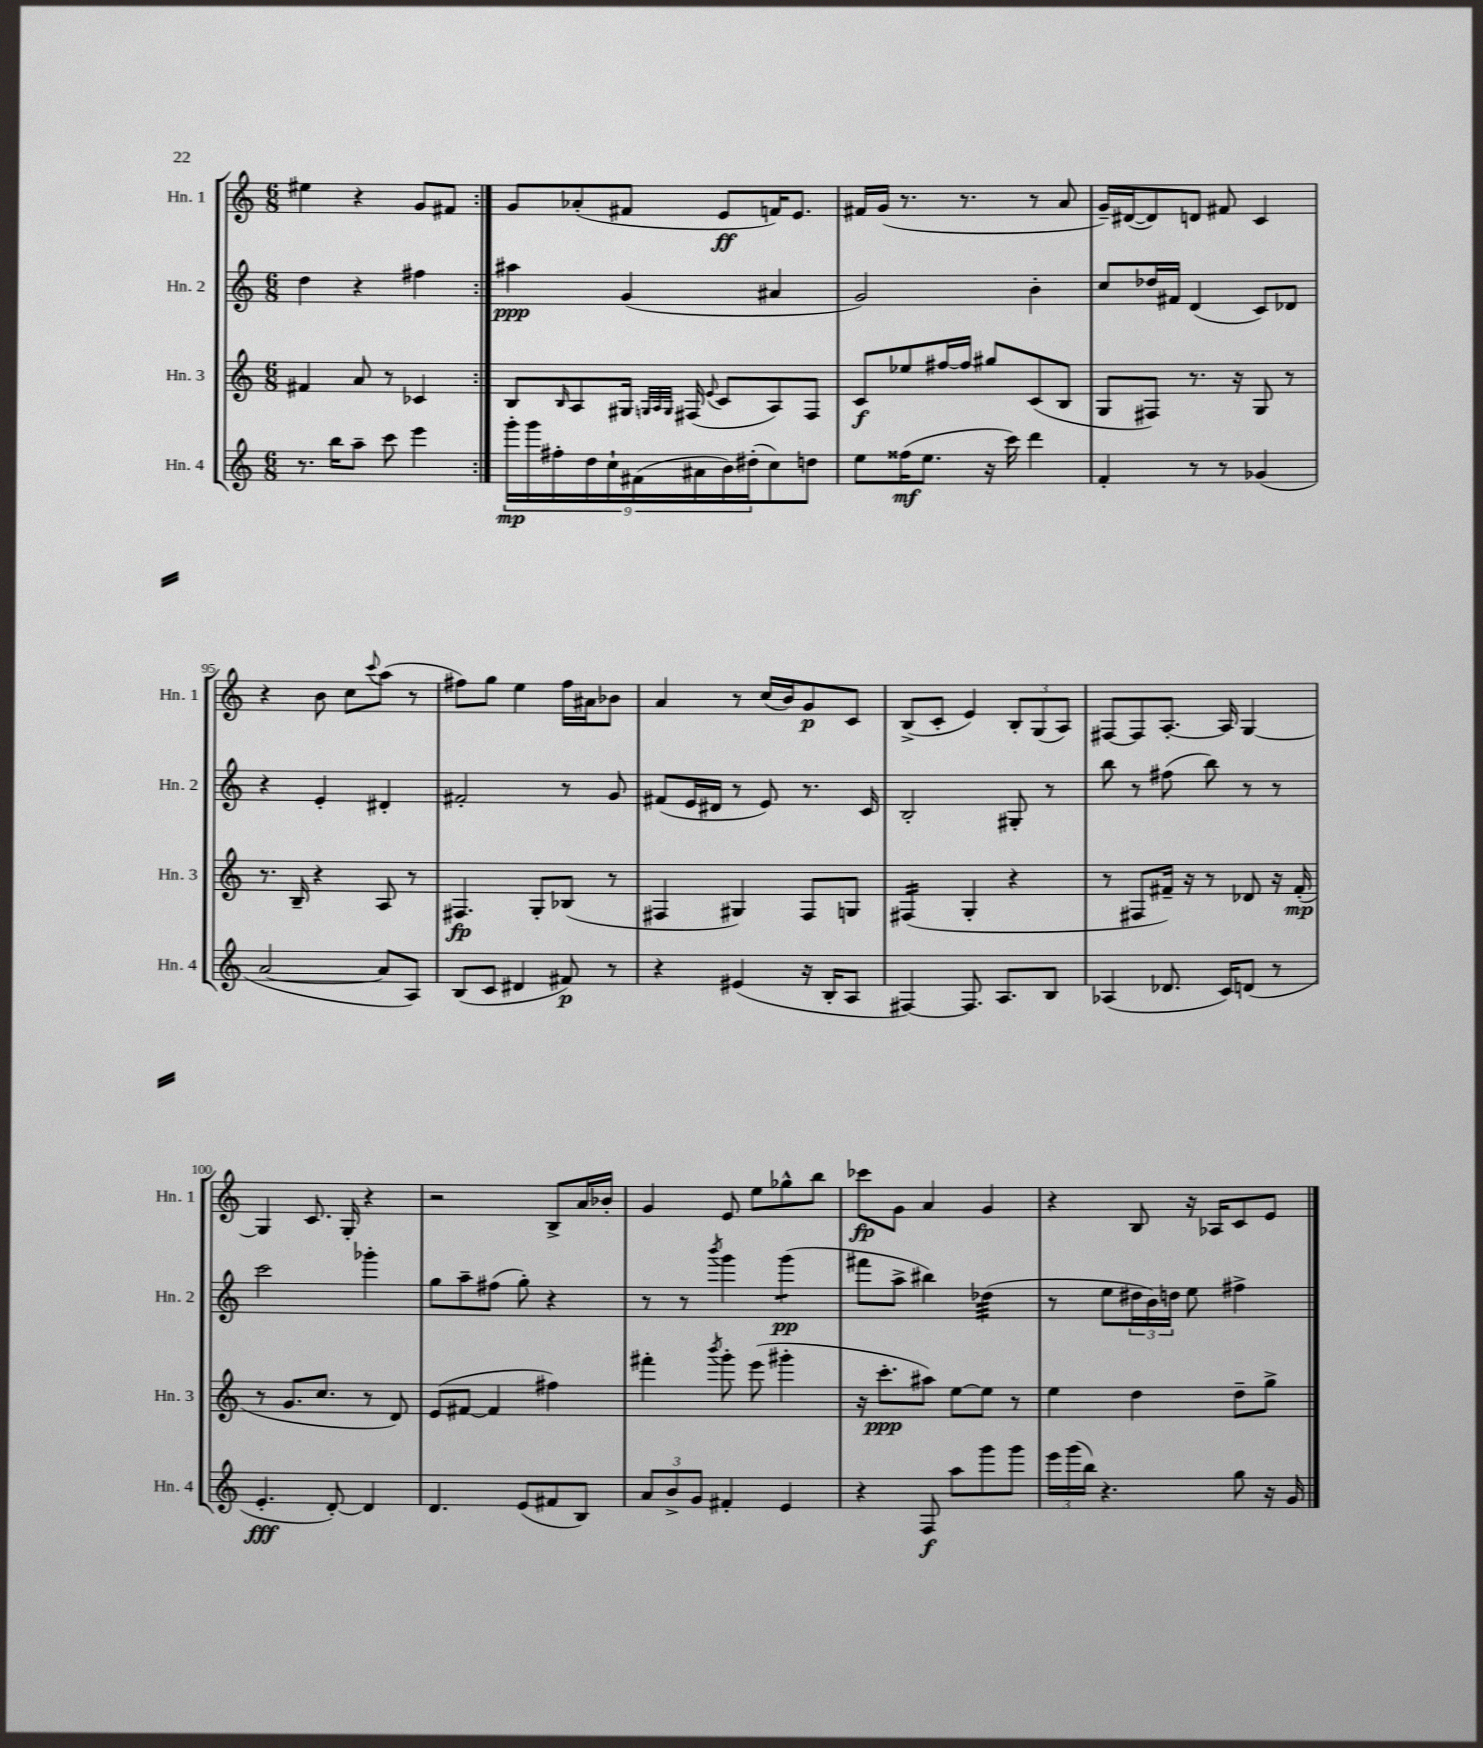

**kern	**kern	**kern	**kern
*staff4	*staff3	*staff2	*staff1
*clefG2	*clefG2	*clefG2	*clefG2
*k[]	*k[]	*k[]	*k[]
*M6/8	*M6/8	*M6/8	*M6/8
8.r	4f#	4dd	4ee#
16bb	.	.	.
8aa~	8a	4r	4r
8ccc	8r	.	.
4eee	4c-	4ff#	8g
.	.	.	8f#
=:|!	=:|!	=:|!	=:|!
18ggg'	8B	4aa#	8g
18ggg	.	.	.
18ff#'	.	.	.
.	16qqB	.	.
.	8A	.	(8a-'
18dd	.	.	.
18cc`	.	.	.
.	16G#	(4g	8f#
(18f#	.	.	.
.	32qqG	.	.
.	32qqA	.	.
.	32qqG	.	.
.	(16F#	.	.
18a#	.	.	.
.	8qqe	.	.
.	8c	.	8e
18b)	.	.	.
(18dd#'	.	.	.
8cc)	8A)	4a#	16f)
.	.	.	8.e
8dd	8F#	.	.
=	=	=	=
8ee	8c	2g)	16f#
.	.	.	(16g
(16ff##	8ee-	.	8.r
8.ee	.	.	.
.	[16ff#	.	.
.	16ff#]	.	8.r
16r	8gg#	.	.
16ccc)	.	.	.
4ddd	(8c	4b'	8r
.	8B	.	8a
=	=	=	=
4f'	8G	8cc	16g~)
.	.	.	([16d#
.	8F#)	16dd-	8d#])
.	.	16f#	.
8r	8.r	(4d	8d
8r	.	.	8f#
.	16r	.	.
(4g-	8G	8c)	4c
.	8r	8d-	.
=	=	=	=
[2a	8.r	4r	4r
.	16B~	.	.
.	4r	4e'	8b
.	.	.	8cc
.	.	.	8qqccc
8a]	8A	4d#'	(8aa
8A)	8r	.	8r
=	=	=	=
(8B	4.F#	2f#'	8ff#)
8c	.	.	8gg
4d#	.	.	4ee
.	8G'	.	.
8f#)	(8B-	8r	16ff#
.	.	.	16a#
8r	8r	8g	8b-
=	=	=	=
4r	4F#	(8f#	4a
.	.	16e	.
.	.	16d#	.
(4e#	4G#)	8r	8r
.	.	8e)	(16cc
.	.	.	16b)
16r	8F#	8.r	8g
16B'	.	.	.
8A	8G	.	8c
.	.	16c	.
=	=	=	=
[4F#)	(4F#	2B'	(8B^
.	.	.	8c'
8.F#]	4G'	.	4e)
8.A	.	.	.
.	4r	8G#'	12B'
.	.	.	(12G
8B	.	8r	.
.	.	.	12A)
=	=	=	=
(4A-	8r	8bb	[8F#
.	8F#	8r	8F#]
8.d-	16f#~)	(8ff#	[8.A'
.	16r	.	.
.	8r	8bb)	.
16c)	.	.	16A]
(8d	8d-	8r	[4G
8r	16r	8r	.
.	(16f#'	.	.
=	=	=	=
4.e'	8r	2ccc	4G]
.	8.g	.	.
.	.	.	8.c
.	8.cc	.	.
[8d')	.	.	.
.	.	.	16G'
4d]	8r	4ggg-'	4r
.	8d)	.	.
=	=	=	=
4.d	(8e	8gg	2r
.	[8f#	8aa~	.
.	4f#]	(8ff#	.
(8e	.	8gg')	.
8f#	4ff#)	4r	8B^
8B)	.	.	16a
.	.	.	16b-'
=	=	=	=
12a	4fff#'	8r	4g
12b^	.	.	.
.	.	8r	.
12g	.	.	.
.	8qbbb	8qbbb	.
4f#'	8ggg'	4ggg	8e
.	(8eee	.	8ee
4e	4ggg#'	(4ggg	8gg-^^
.	.	.	8bb
=	=	=	=
4r	16r	8fff#	8ccc-
.	8.ccc'	.	.
.	.	8aa^	8g
8F	8aa#)	4bb#)	4a
8aa	[8ee	.	.
8ggg	8ee]	(4dd-	4g
8ggg	8r	.	.
=	=	=	=
24eee	4ee	8r	4r
(24ggg	.	.	.
24bb)	.	.	.
4.r	.	8ee	.
.	4dd	24dd#	8B
.	.	24b)	.
.	.	24dd	.
.	.	8ee	16r
.	.	.	16A-
8gg	8dd~	4ff#^	8c
16r	8gg^	.	8e
16g	.	.	.
==	==	==	==
*-	*-	*-	*-
